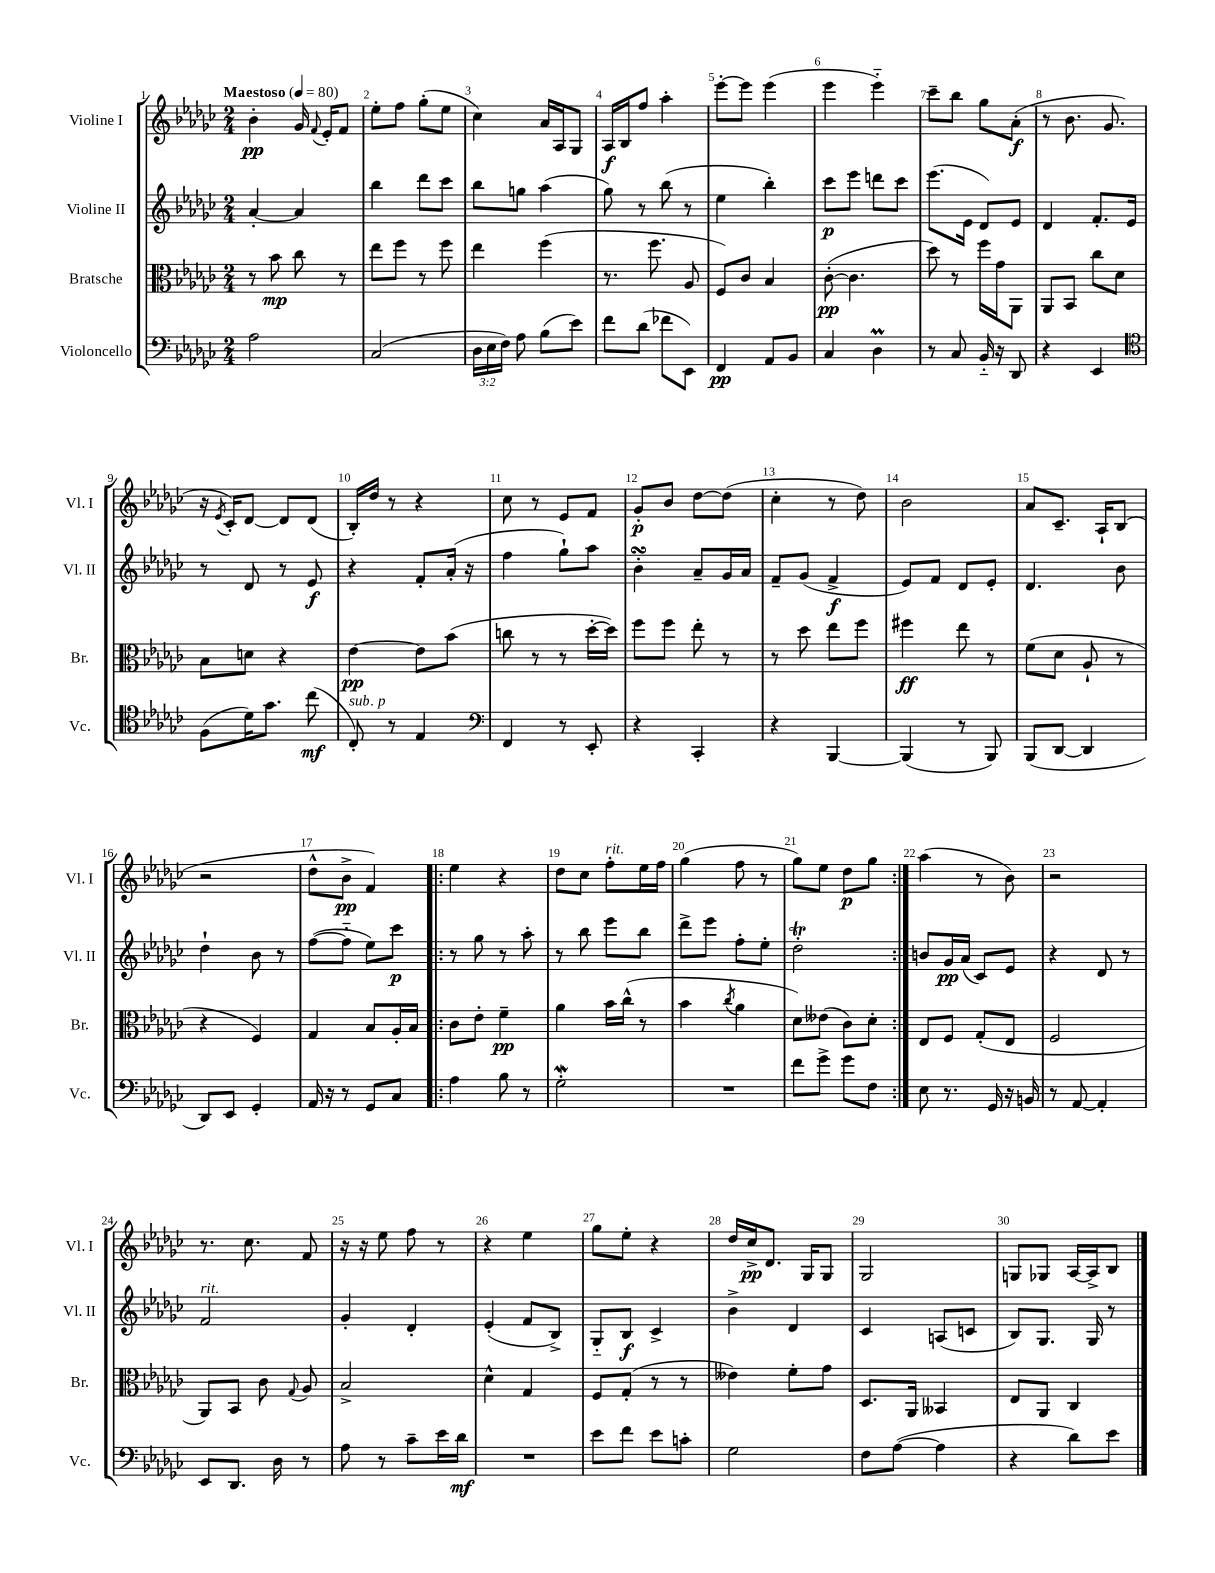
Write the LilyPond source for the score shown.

<<
\new StaffGroup <<
\new Staff = "s0" \with { instrumentName = "Violine I" shortInstrumentName = "Vl. I" } {
    \clef treble \key ges \major \numericTimeSignature \time 2/4 \tempo "Maestoso" 4 = 80
    \autoBeamOff bes'4-.\pp ges'16 \appoggiatura { f'8 } ees'16[-. f'8] |
    ees''8[-. f''8] ges''8[-.( ees''8] |
    ces''4) aes'16[ aes16 ges8] |
    aes16[\f bes16 f''8] aes''4-. |
    ees'''8[~-. ees'''8] ees'''4( |
    ees'''4 ees'''4-_) |
    ces'''8[-- bes''8] ges''8[ aes'8]-.\f( |
    r8 bes'8. ges'8. |
    r16 \acciaccatura { ees'8 } ces'16[-.) des'8]~ des'8[ des'8]( |
    bes16[-.) des''16] r8 r4 |
    ces''8 r8 ees'8[ f'8] |
    ges'8[-.\p bes'8] des''8[~ des''8]( |
    ces''4-. r8 des''8) |
    bes'2 |
    aes'8[ ces'8.]-- aes16[-! bes8]( |
    r2 |
    des''8[-^ bes'8]->\pp f'4) |
    \repeat volta 2 { ees''4 r4 |
    des''8[ ces''8] f''8[-.^\markup { \italic "rit." } ees''16 f''16] |
    ges''4( f''8 r8 |
    ges''8[) ees''8] des''8[\p ges''8] | }
    aes''4( r8 bes'8) |
    r2 |
    r8. ces''8. f'8 |
    r16 r16 ees''8 f''8 r8 |
    r4 ees''4 |
    ges''8[ ees''8]-. r4 |
    des''16[ ces''16->\pp des'8.] ges16[ ges8] |
    ges2 |
    g8[ ges8] aes16[~ aes16-> bes8] \bar "|." |
}
\new Staff = "s1" \with { instrumentName = "Violine II" shortInstrumentName = "Vl. II" } {
    \clef treble \key ges \major \numericTimeSignature \time 2/4
    \autoBeamOff aes'4~-. aes'4 |
    bes''4 des'''8[ ces'''8] |
    bes''8[ g''8] aes''4( |
    ges''8) r8 bes''8( r8 |
    ees''4 bes''4-.) |
    ces'''8[\p ees'''8] d'''8[ ces'''8] |
    ees'''8.[( ees'16] des'8[) ees'8] |
    des'4 f'8.[-. ees'16] |
    r8 des'8 r8 ees'8\f |
    r4 f'8[-. aes'16]-.( r16 |
    f''4 ges''8[-!) aes''8] |
    bes'4-.\turn aes'8[-- ges'16 aes'16] |
    f'8[-- ges'8]( f'4->\f |
    ees'8[) f'8] des'8[ ees'8]-. |
    des'4. bes'8 |
    des''4-! bes'8 r8 |
    f''8[~( f''8]-_ ees''8[) ces'''8]\p |
    \repeat volta 2 { r8 ges''8 r8 aes''8-. |
    r8 bes''8 ees'''8[ bes''8] |
    des'''8[-> ees'''8] f''8[-. ees''8]-. |
    des''2-.\trill | }
    b'8[ ges'16\pp aes'16]( ces'8[) ees'8] |
    r4 des'8 r8 |
    f'2^\markup { \italic "rit." } |
    ges'4-. des'4-. |
    ees'4-.( f'8[ bes8]->) |
    ges8[-_ bes8]\f ces'4-> |
    bes'4-> des'4 |
    ces'4 a8[( c'8] |
    bes8[) ges8.] ges16 r8 \bar "|." |
}
\new Staff = "s2" \with { instrumentName = "Bratsche" shortInstrumentName = "Br." } {
    \clef alto \key ges \major \numericTimeSignature \time 2/4
    \autoBeamOff r8 bes'8\mp ces''8 r8 |
    ees''8[ f''8] r8 f''8 |
    ees''4 f''4( |
    r8. f''8. aes8 |
    f8[) ces'8] bes4 |
    ces'8~-.\pp( ces'4. |
    des''8) r8 f''16[ ges'16 aes,8] |
    aes,8[ bes,8] ces''8[ des'8] |
    bes8[ d'8] r4 |
    ees'4~\pp ees'8[ bes'8]( |
    c''8 r8 r8 des''16[~-. des''16]) |
    f''8[ f''8] ees''8-. r8 |
    r8 des''8 ees''8[ f''8] |
    fis''4\ff ees''8 r8 |
    f'8[( des'8] aes8-! r8 |
    r4 f4) |
    ges4 bes8[ aes16-. bes16] |
    \repeat volta 2 { ces'8[ ees'8]-. f'4--\pp |
    aes'4 bes'16[ ces''16]-^( r8 |
    bes'4 \acciaccatura { ces''8 } aes'4 |
    des'8[) eeses'8]( ces'8[) des'8]-. | }
    ees8[ f8] ges8[-.( ees8] |
    f2 |
    aes,8[) bes,8] ces'8 \appoggiatura { ges8 } aes8 |
    bes2-> |
    des'4-^ ges4 |
    f8[ ges8]-.( r8 r8 |
    eeses'4) f'8[-. ges'8] |
    des8.[ aes,16] beses,4 |
    ees8[ aes,8] ces4 \bar "|." |
}
\new Staff = "s3" \with { instrumentName = "Violoncello" shortInstrumentName = "Vc." } {
    \clef bass \key ges \major \numericTimeSignature \time 2/4 \override Staff.TupletNumber.text = #tuplet-number::calc-fraction-text
    \autoBeamOff aes2 |
    ces2( |
    \tuplet 3/2 { des16[ ees16 f16]) } aes8 bes8[( ees'8]) |
    f'8[ des'8]( fes'8[ ees,8]) |
    f,4\pp aes,8[ bes,8] |
    ces4 des4\prall |
    r8 ces8 bes,16-_ r16 des,8 |
    r4 ees,4 |
    \clef tenor f8[( des'16) ges'8.] ces''8\mf( |
    ces8-.^\markup { \italic "sub. p" }) r8 ees4 |
    \clef bass f,4 r8 ees,8-. |
    r4 ces,4-. |
    r4 bes,,4~ |
    bes,,4( r8 bes,,8) |
    bes,,8[( des,8]~ des,4 |
    des,8[) ees,8] ges,4-. |
    aes,16 r16 r8 ges,8[ ces8] |
    \repeat volta 2 { aes4 bes8 r8 |
    ges2-.\mordent |
    R2 |
    f'8[ ges'8]-> ges'8[ f8] | }
    ees8 r8. ges,16 r16 b,16 |
    r8 aes,8~ aes,4-. |
    ees,8[ des,8.] des16 r8 |
    aes8 r8 ces'8[-- ees'16 des'16]\mf |
    R2 |
    ees'8[ f'8] ees'8[ c'8]-. |
    ges2 |
    f8[ aes8]~( aes4 |
    r4 des'8[) ees'8] \bar "|." |
}
>>
>>
\layout { \context { \Score \override BarNumber.break-visibility = ##(#f #t #t) barNumberVisibility = #all-bar-numbers-visible } }
